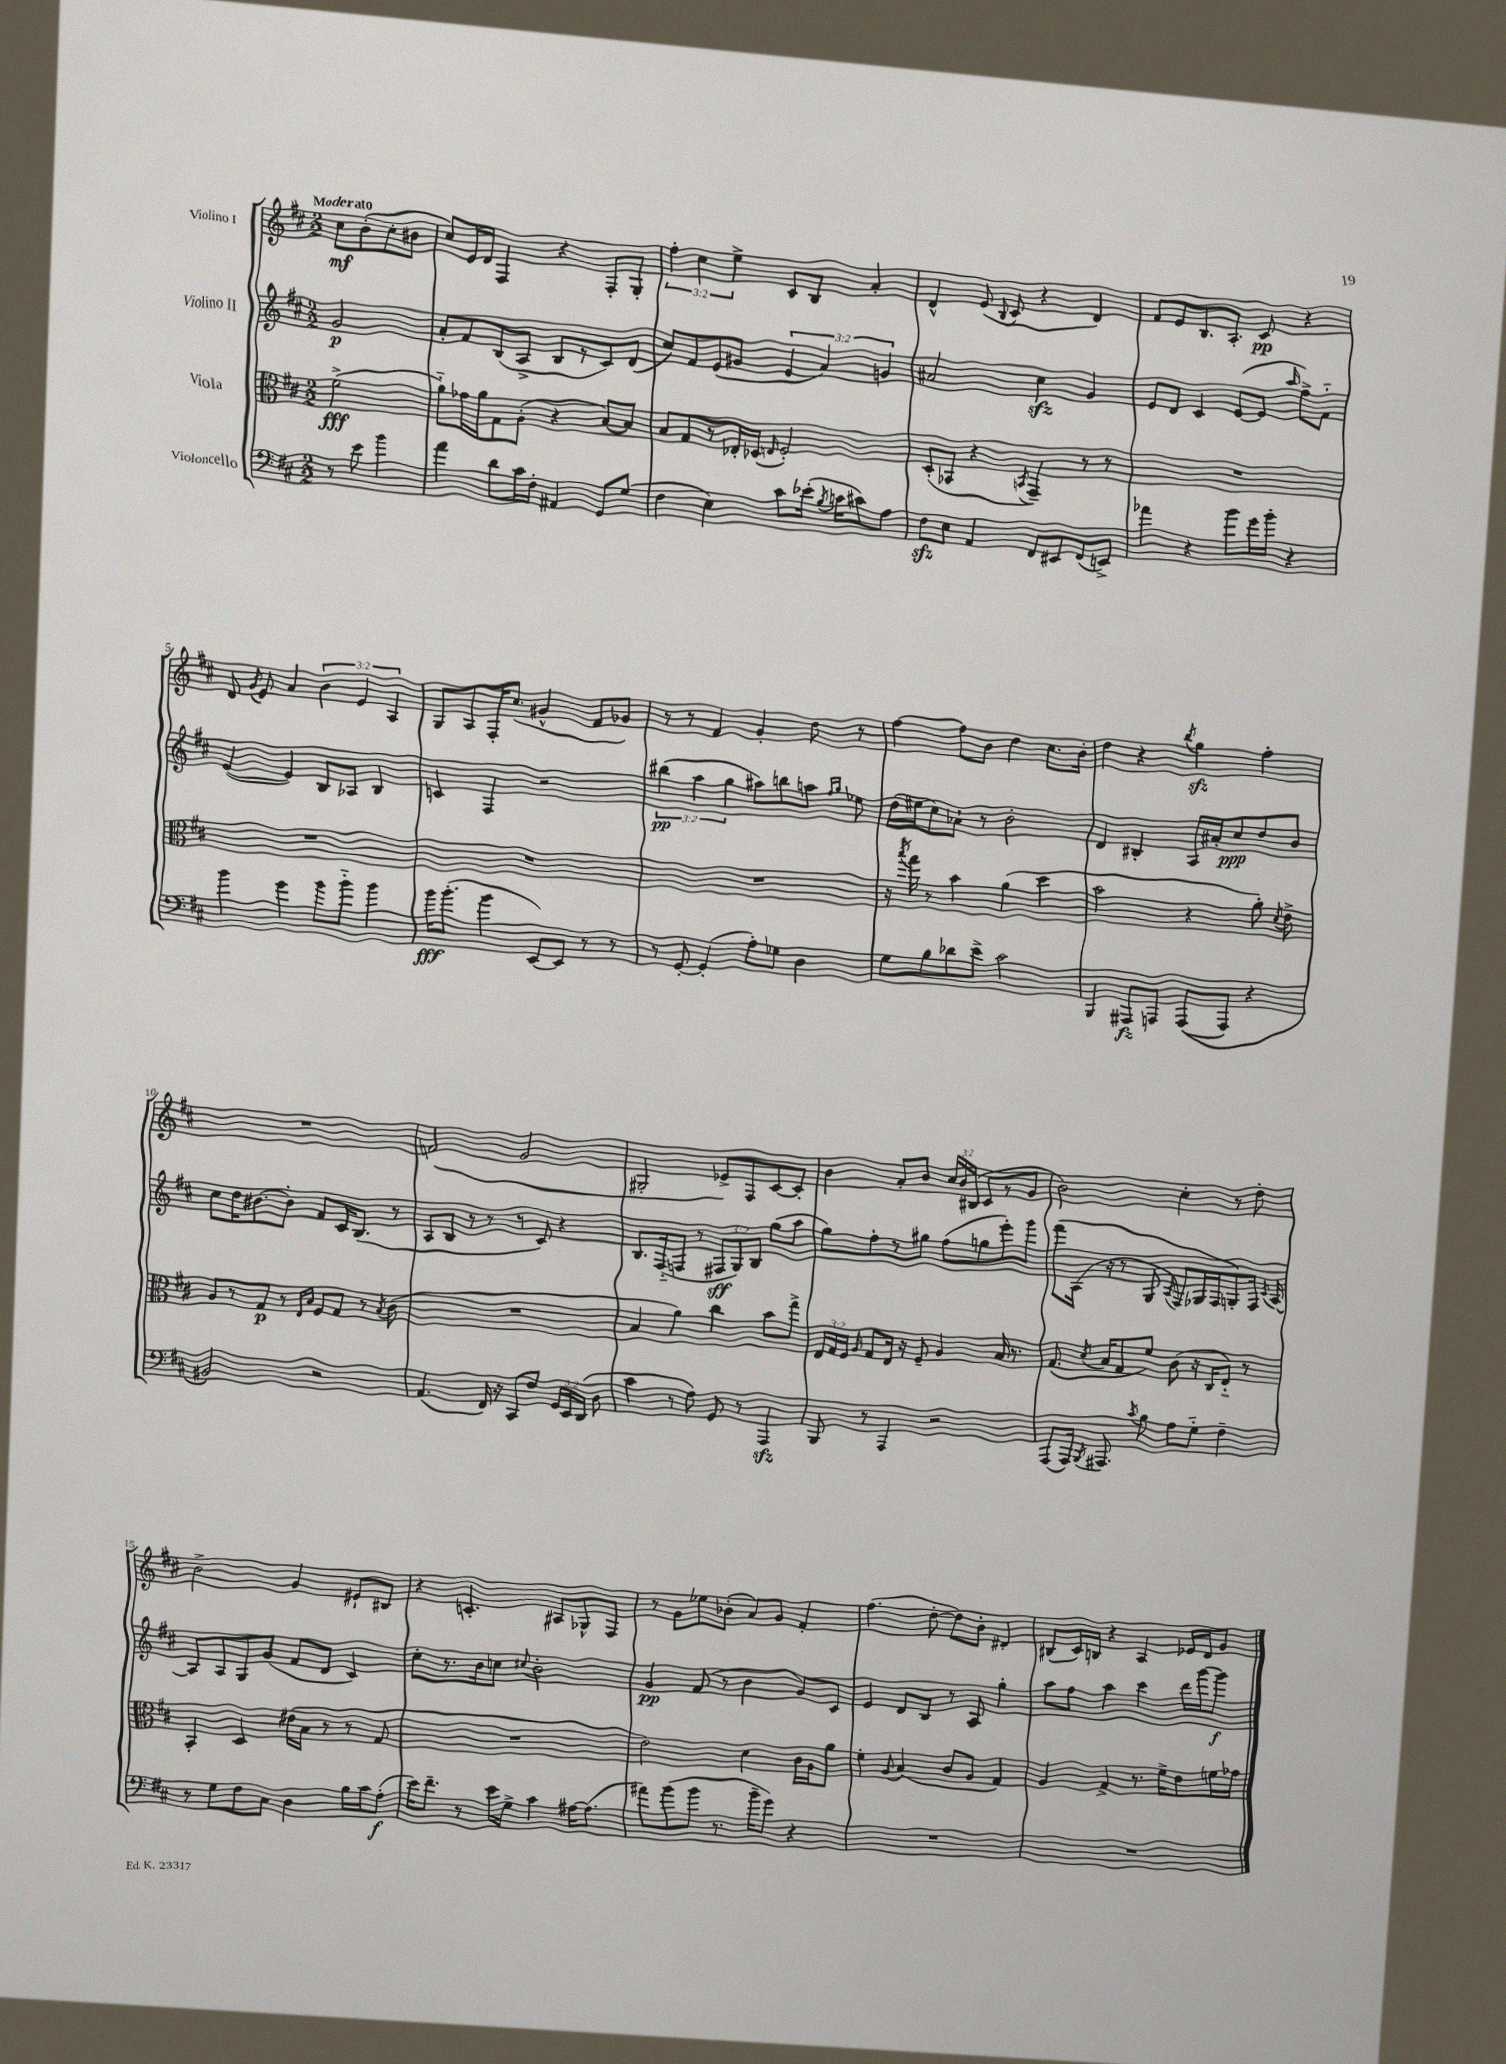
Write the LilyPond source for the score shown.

<<
\new StaffGroup <<
\new Staff = "s0" \with { instrumentName = "Violino I" } {
    \clef treble \key d \major \numericTimeSignature \time 2/2 \override Staff.TupletNumber.text = #tuplet-number::calc-fraction-text \partial 2 \tempo "Moderato"
    \autoBeamOff cis''8[\mf b'8-.( cis''8-. bis'8] |
    cis''8[) e'16 d'16] fis4 r4 fis8[-. g8]-. |
    \tuplet 3/2 { fis''4-. cis''4 e''4-> } cis'8[ b8] a'4-. |
    d'4-^ e'8( \appoggiatura { b8 } cis'8 r4 d'4) |
    fis'8[ e'8 b8. a8.]-. cis'8\pp r4 |
    d'8 \acciaccatura { g'8 } e'8 a'4 \tuplet 3/2 { b'4 e'4 a4 } |
    g8[ a8 fis16-. cis''8.]( gis'4-^ fis'8[ ges'8]) |
    r8 r8 fis'4 g'4-. d''8 r8 |
    fis''4~ fis''8[ b'8] d''4 cis''8.[ b'16]-. |
    d''4 r4 \acciaccatura { b''8 } g''4\sfz fis''4-. |
    R1 |
    f'2( g'2 |
    gis2-. ees'8[->) fis8 cis'8~ cis'8]-. |
    b'4 a'8[-. b'8] \tuplet 3/2 { cis''16[ b'16 bis16]( } cis'8[ r8 g'8] |
    b'2) cis''4-. r8 d''8-. |
    b'2-> g'4 eis'8[-! bis8] |
    r4 c'4.-. ais8[ ges8-^ fis8] |
    r8 g'8[ ees''8 bes'8]-.( a'8[) g'8] fis'4-. |
    fis''4.( d''8~-. d''8[) b'8]-. dis'4-. |
    bis8[( cis'16) b16] r4 a4 ees'16[ d'16 g'8] \bar "|." |
}
\new Staff = "s1" \with { instrumentName = "Violino II" } {
    \clef treble \key d \major \numericTimeSignature \time 2/2 \override Staff.TupletNumber.text = #tuplet-number::calc-fraction-text \partial 2
    \autoBeamOff g'2\p |
    a'8[-. fis'8 b8( a8]-> b8[ r8 cis'8) d'8]( |
    cis''8[) fis'8 e'8( gis'8] \tuplet 3/2 { e'4 a'4) g'4 } |
    ais'2 cis''4\sfz g'4 |
    e'8[ d'8] cis'4 e'8[~( e'8] \grace { a''16 } fis''8[->) fis'8]-_ |
    e'4~( e'4) b8[ aes8] b4 |
    c'4 fis4 r2 |
    \tuplet 3/2 { bis''4\pp( a''4 g''4 } ais''8[) b''8 a''8] \grace { fis''16[ g''16] } ees''8 |
    d''16[( eis''16 cis''8) aes'8]-! r8 b'2-. |
    d'4 bis4-. a16[ ais'16-. cis''8\ppp d''8 b'8] |
    cis''8[ d''16 bis'8.~ bis'8]-. fis'8[ cis'16 b8.]( r8 |
    a8[ b8] r8 r8 r8 cis'8) r4 |
    b8.[ fis16-_( f8] r8 \tuplet 3/2 { fis8[\sff g8) b8] } g''8[( a''8] |
    g''8[) fis''8-. r8 gis''8] fis''8[( g''8 e'''8-.) g'''8] |
    fis'''8[\( a16]( r16 r8 g8 \acciaccatura { a8 } fis8[) ges16 fis16 g8-.\) fis16] \acciaccatura { cis'8 } a16~ |
    a8[ a8 g8 g'8]( fis'8[ d'8] cis'4) |
    cis''8[-. r8. b'16 c''8] \appoggiatura { cis''8 } b'2-. |
    g'4\pp fis'8( r8 b'4 g'8[) cis'8] |
    e'4 d'8[ b8] r8 a8 g''4-. |
    a''8[ fis''8] a''4 cis'''4 d'''16[ g'''16~ g'''8]\f \bar "|." |
}
\new Staff = "s2" \with { instrumentName = "Viola" } {
    \clef alto \key d \major \numericTimeSignature \time 2/2 \override Staff.TupletNumber.text = #tuplet-number::calc-fraction-text \partial 2
    \autoBeamOff fis'2->\fff( |
    a'8[-_) ges'16 a'16 g8 a8]-.( r4 b8[~) b8] |
    b8[ g8 r8 ees16-. des16]( \grace { e16 } fis2-.) |
    d8[-.( bes,8] r4 \acciaccatura { b,8 } g,4--) r8 r8 |
    R1 |
    R1 |
    R1 |
    R1 |
    r16 \acciaccatura { b''8 } g''16 r8 b'4 a'4( d''4 |
    b'2 r4 a'8-.) \acciaccatura { d'8 } e'8-> |
    a8[ r8 g8]\p r8 \grace { e16[ b16] } fis8[ g8] r8 \acciaccatura { b8 } cis'8( |
    R1 |
    b4 a'4) cis''4 b'8[ g''8]-> |
    \tuplet 3/2 { e16[ g16 fis16] } \grace { a16 } g8[ e16] r16 fis8-- a4 b16 r8. |
    g8.( \acciaccatura { d'8 } b16[ g8 fis'8]) cis'8( r16 cis16[ e8]-_) r8 |
    b,4-. d4 eis'16[( b16] r8 r8 g8 |
    R1 |
    e'2) d'4 cis'16[ a16 a'8] |
    fis'4-. \appoggiatura { a8 } b4( cis'8[ a8] g4) |
    a4 g4-> r8. fis'16[-> e'8 f'16 ges'16] \bar "|." |
}
\new Staff = "s3" \with { instrumentName = "Violoncello" } {
    \clef bass \key d \major \numericTimeSignature \time 2/2 \override Staff.TupletNumber.text = #tuplet-number::calc-fraction-text \partial 2
    \autoBeamOff r8 e'8 b'4 |
    a'4 d'8[ cis'16 fis16]-. ais,4 g,8[ g8]( |
    fis4 e4) cis'8[ ees'16]-.( \acciaccatura { b8 } c'16[ cis'8) a8] |
    fis8[\sfz e8] a,4 fis,8[ eis,8 fis,8( e,8]->) |
    aes'4 r4 b'8[ g'16 b'16]-. r4 |
    b'4 g'4 b'8[ b'8]-_ b'4 |
    b'16[\fff b'8.]-.( b'4 e,8[~) e,8] r8 r8 |
    r8 g,8~-. g,4-.( a8[-.) ges8] d4 |
    g8[ b8 des'8 e'8]-> cis'2 |
    b,,4 ais,,8[\fz a,,8] a,,8[(\( a,,8]) r4 |
    bis,2\) r2 |
    a,4.( fis,16) r16 cis,8[ fis8] \tuplet 3/2 { g,16[ e,16 d,16]( } d8 |
    cis'4 r8 a8) g,8 r8 a,,4\sfz |
    b,,8 r8 a,,4 r2 |
    a,,8[( a,,16]) \acciaccatura { b,,8 } ais,,8. \acciaccatura { cis'8 } b8 a8[ g8]-_ fis4-- |
    r8 g8[ fis8 cis8] d4 b16[ cis'16 a8]-.\f( |
    e'16[) fis'8.]-- r8 e'16[ g16]-> cis'4 ais16[~ ais8.]( |
    ais'8[) b'8( b'8] r8. b'16[-- g'8]) r4 |
    R1 |
    R1 \bar "|." |
}
>>
>>
